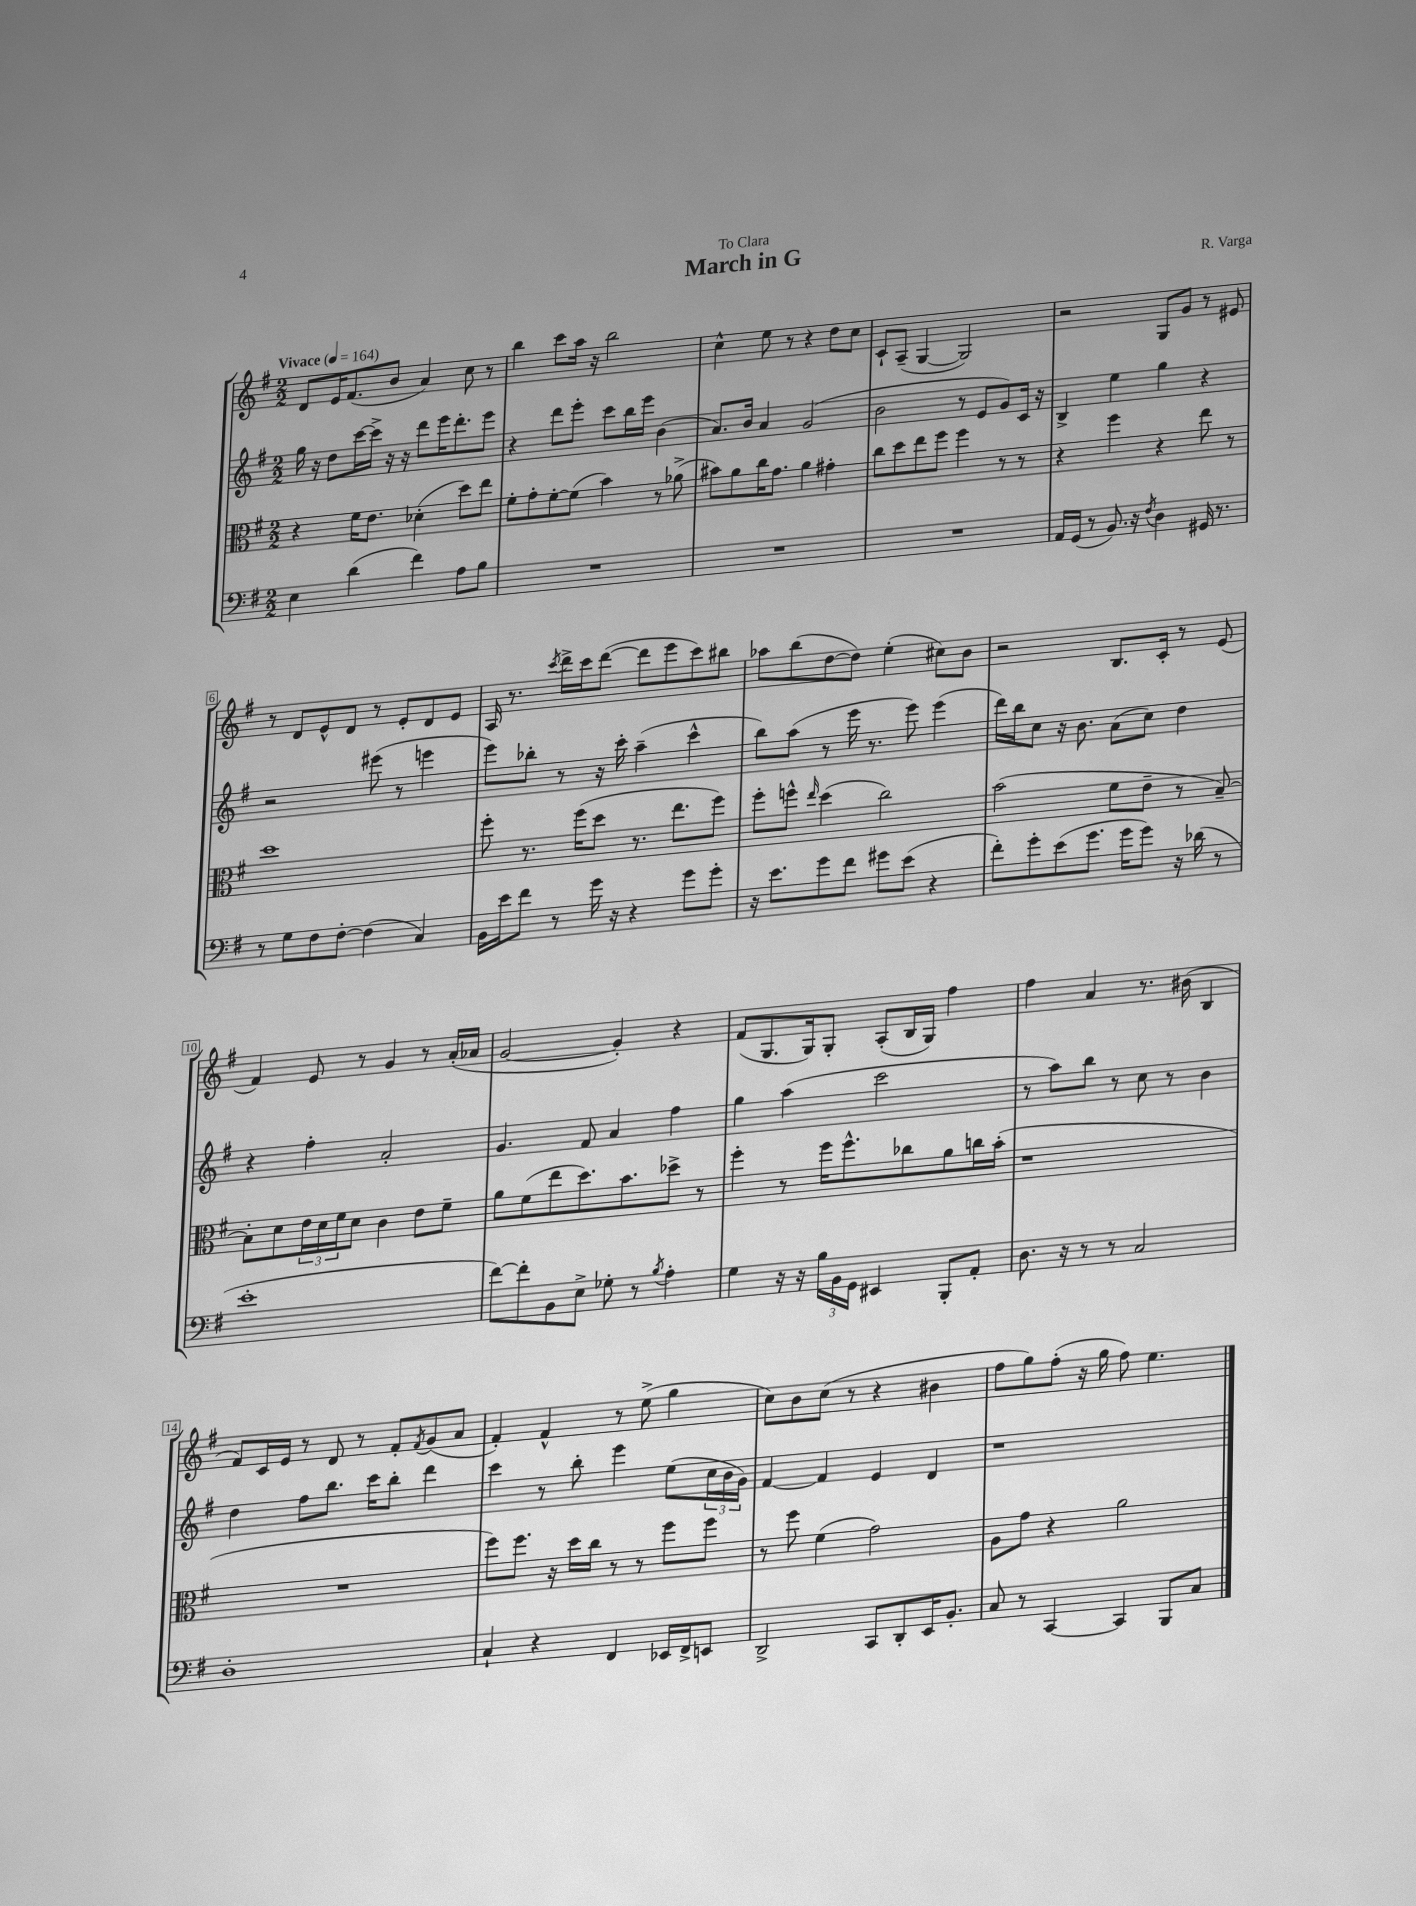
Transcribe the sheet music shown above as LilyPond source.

\header { title = "March in G" composer = "R. Varga" dedication = "To Clara" }
<<
\new StaffGroup <<
\new Staff = "s0" {
    \clef treble \key g \major \numericTimeSignature \time 2/2 \tempo "Vivace" 4 = 164
    d'8 e'16 fis'8.( b'8 a'4) c''8 r8 |
    b''4 c'''8 a''16 r16 b''2 |
    c''4-^ e''8 r8 r4 d''8 c''8 |
    c'8-! a8--( g4~ g2) |
    r2 g8 g'8 r8 eis'8 |
    r8 d'8 e'8-^ d'8 r8 e'8-. d'8 e'8 |
    a16 r8. \acciaccatura { c'''8 } d'''16-> c'''16 d'''8~( d'''8 e'''8 c'''8) bis''8 |
    aes''8 b''8( d''8~ d''8) e''4-.( cis''8) b'8 |
    r2 b8. c'16-. r8 e'8( |
    fis'4) e'8 r8 g'4 r8 a'16-.( aes'16 |
    g'2~ g'4-.) r4 |
    fis'8( g8. g16) g8-. a8-.( b16 g16) fis''4 |
    fis''4 a'4 r8. bis'16( b4 |
    fis'8) c'16 e'16 r8 d'8 r8 fis'8-. \acciaccatura { fis'8 } g'8( a'8 |
    fis'4-.) fis'4-^ r8 e''8->( g''4 |
    c''8) b'8 c''8( r8 r4 bis'4 |
    fis''8 g''8) fis''8-.( r16 g''16 fis''8) e''4. \bar "|." |
}
\new Staff = "s1" {
    \clef treble \key g \major \numericTimeSignature \time 2/2
    g''16 r16 d''8 c'''16~ c'''16-> r16 r16 d'''8 e'''16 d'''8.-. e'''8 |
    r4 d'''8 e'''8-. c'''8 b''16 e'''16 b'4( |
    a'8.) b'16 a'4 g'2( |
    b'2 r8 e'8 g'8) c'16 r16 |
    b4-> e''4 g''4 r4 |
    r2 eis'''8( r8 e'''4 |
    e'''8) bes''8-. r8 r16 c'''16-. a''4--( c'''4-^ |
    b''8) a''8( r8 e'''16 r8. e'''8) e'''4( |
    d'''16) b''16 c''8 r16 b'8. a'8( c''8) d''4 |
    r4 fis''4-. a'2-. |
    g'4. fis'8 a'4 fis''4 |
    g''4 a''4( c'''2 |
    r8 a''8) b''8 r8 c''8 r8 b'4 |
    d''4 fis''8 b''8. c'''16 b''8-. d'''4 |
    c'''4 r8 b''8-. e'''4 e''8( \tuplet 3/2 { c''16 b'16 g'16) } |
    fis'4~ fis'4 e'4 d'4 |
    r1 \bar "|." |
}
\new Staff = "s2" {
    \clef alto \key g \major \numericTimeSignature \time 2/2
    r4 fis'16 e'8. des'4-.( d''8) e''8 |
    fis'8-. g'8-. fis'8~-. fis'8( b'4) r8 aes'8->( |
    bis'8) a'8 c''16 g'8. a'4 gis'4-. |
    c''8 d''8 e''8 fis''8 fis''4 r8 r8 |
    r4 fis''4 r4 e''8 r8 |
    d''1 |
    fis''8-. r8. fis''16( d''8 r8. e''8. fis''8) |
    fis''8-. f''8-^ \grace { e''16 } d''4( c''2) |
    b'2( fis'8 e'8-- r8 b8~--) |
    b8-. d'8 \tuplet 3/2 { e'16 d'16 fis'16 } d'8 c'4 e'8 fis'8-- |
    a'8 fis'8( e''8 d''8.) b'8. des''8-> r8 |
    fis''4-. r8 fis''16 fis''8.-^ ces''8 a'8 c''16 b'16-.( |
    r1 |
    R1 |
    fis''8) fis''8. r16 d''16 c''16 r8 r8 fis''8 fis''8 |
    r8 fis''8 fis'4( g'2) |
    a8 g'8 r4 a'2 \bar "|." |
}
\new Staff = "s3" {
    \clef bass \key g \major \numericTimeSignature \time 2/2
    e4 d'4( fis'4) a8 b8 |
    R1 |
    R1 |
    R1 |
    a,16 g,16( r8 b,8.) r16 \acciaccatura { fis8 } d4 gis,16 r8. |
    r8 g8 fis8 fis8~-. fis4( c4) |
    b,16 e'16 fis'8 r8 g'16 r16 r4 g'8 g'8-. |
    r16 e'8. g'8 fis'8 gis'8 e'8( r4 |
    fis'8-.) g'8-. e'8( g'8. g'16 g'8) r16 des'16( r8 |
    e'1-. |
    fis'8~) fis'8-. b,8 e8-> ges8-. r8 \acciaccatura { b8 } a4-. |
    g4 r16 r16 \tuplet 3/2 { b16 b,16 g,16 } eis,4 b,,8-. a,8-. |
    d8. r16 r8 r8 c2 |
    d1-. |
    c4-! r4 fis,4 ees,16 fis,16-> e,8 |
    d,2-> c,8 d,8-. e,16 b,8.-. |
    c8 r8 c,4~ c,4 b,,8 c8 \bar "|." |
}
>>
>>
\layout { \context { \Score \override BarNumber.stencil = #(make-stencil-boxer 0.1 0.3 ly:text-interface::print) } }
